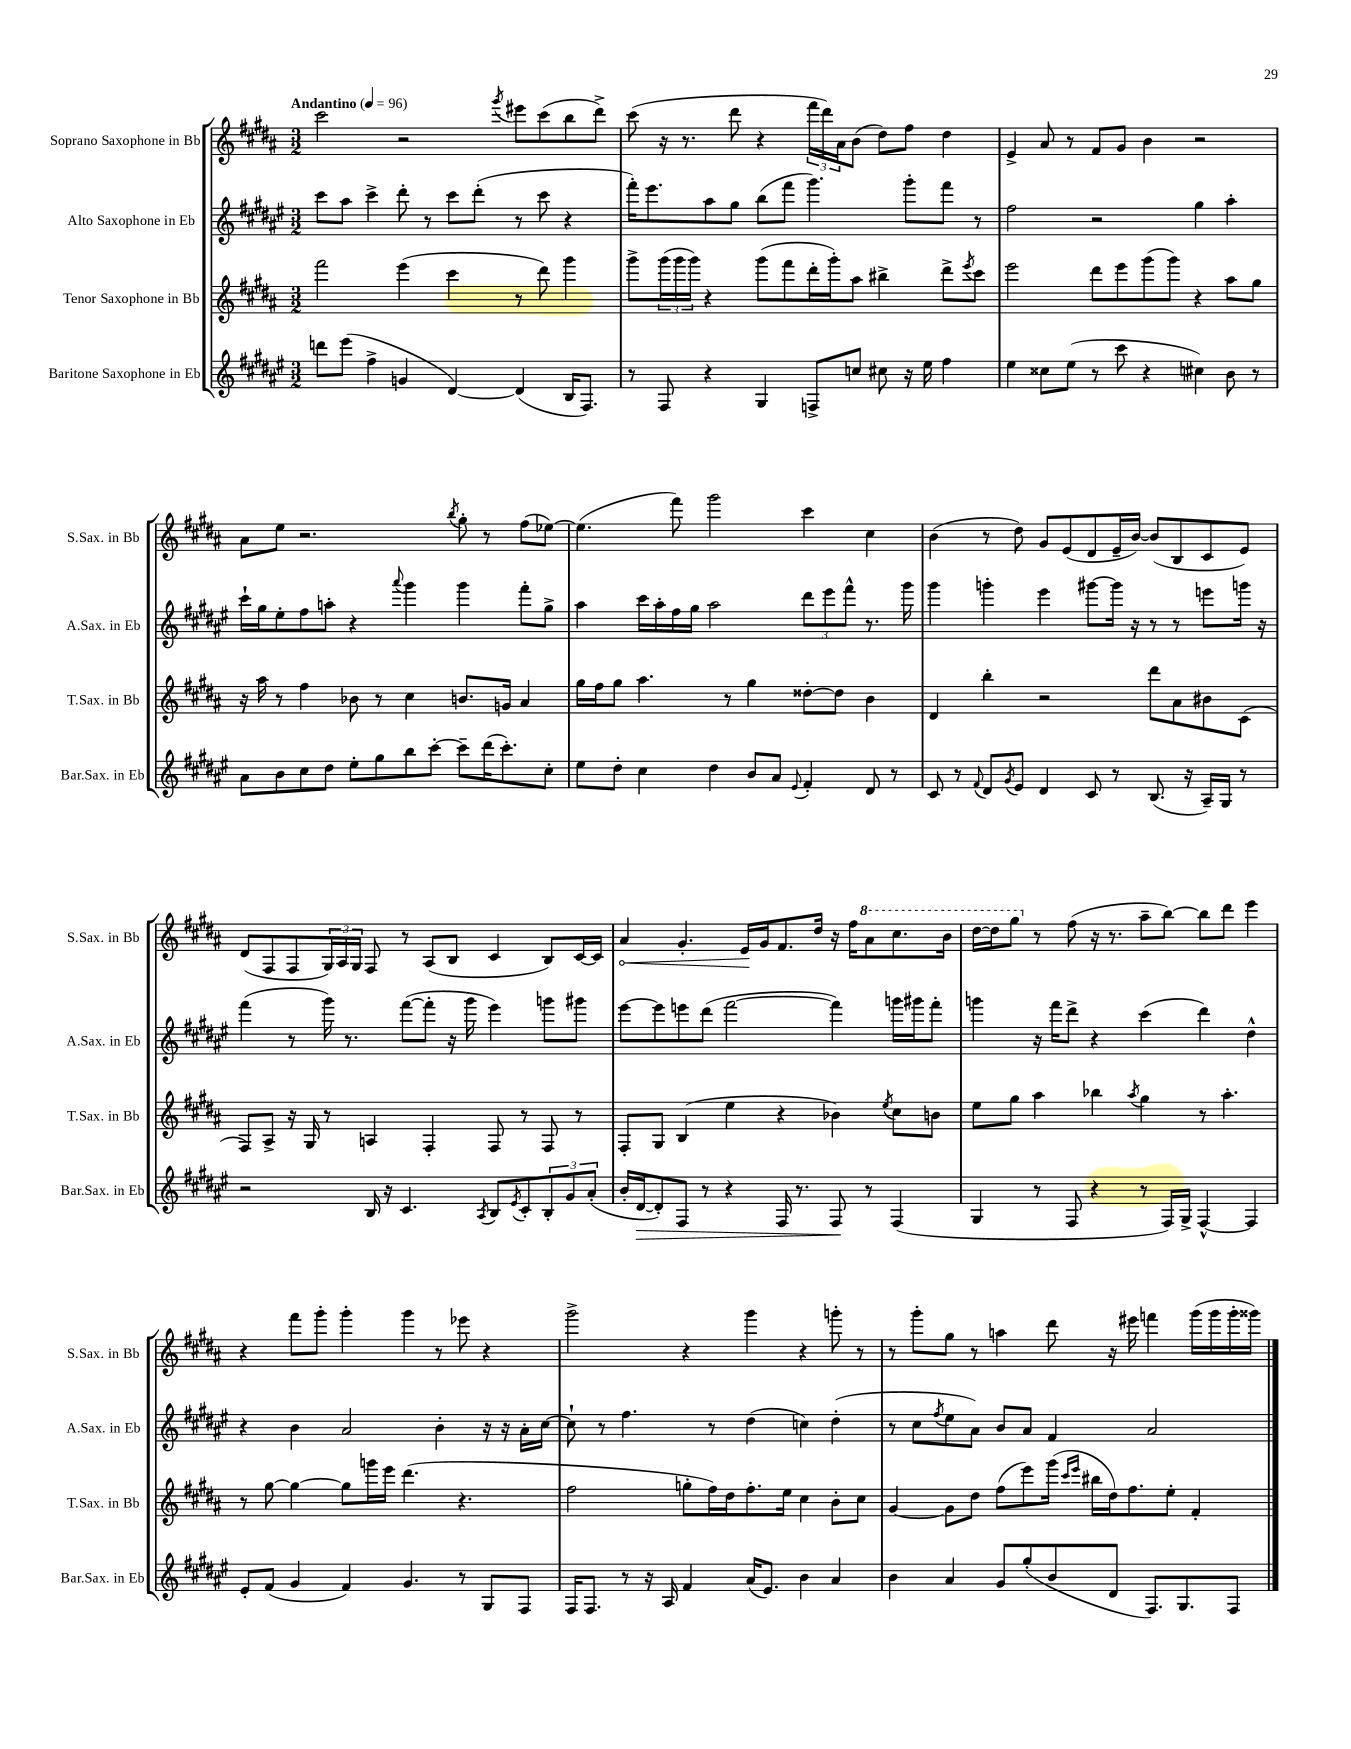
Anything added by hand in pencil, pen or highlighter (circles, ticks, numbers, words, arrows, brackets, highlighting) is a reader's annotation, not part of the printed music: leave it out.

**kern	**kern	**kern	**kern
*staff4	*staff3	*staff2	*staff1
*clefG2	*clefG2	*clefG2	*clefG2
*k[f#c#g#d#a#e#]	*k[f#c#g#d#a#]	*k[f#c#g#d#a#e#]	*k[f#c#g#d#a#]
*M3/2	*M3/2	*M3/2	*M3/2
*MM96	*MM96	*MM96	*MM96
8ddd	2fff#	8ccc#	2ccc#
(8eee#	.	8aa#	.
4ff#^	.	4ccc#^	.
4g	(4eee	8ddd#'	2r
.	.	8r	.
[4d#)	4ccc#	8ccc#	.
.	.	(8ddd#'	.
.	.	.	8qggg#
(4d#]	8r	8r	8eee#
.	8ddd#)	8ccc#	(8ccc#
16B	4ggg#	4r	8bb
8.F#)	.	.	.
.	.	.	8ddd#^)
=	=	=	=
8r	8ggg#^	16fff#')	(8ccc#
.	.	8.eee#	.
8F#	(24ggg#	.	16r
.	24ggg#	.	.
.	.	.	8.r
.	24ggg#)	.	.
4r	4r	8aa#	.
.	.	8gg#	8ddd#
4G#	(8ggg#	(8bb	4r
.	8fff#	8fff#	.
8F^	16ddd#'	4.ggg#)	24fff#
.	.	.	24ddd#)
.	16ggg#')	.	.
.	.	.	24a#
8cc	8aa#	.	(8b
8cc#	4bb#^	.	8dd#)
16r	.	8ggg#'	8ff#
16ee#	.	.	.
4ff#	8ddd#^	8fff#	4dd#
.	8qeee	.	.
.	8ccc#	8r	.
=	=	=	=
4ee#	2eee	2ff#	4e^
8cc##	.	.	8a#
(8ee#	.	.	8r
8r	8ddd#	2r	8f#
8ccc#	8eee	.	8g#
4r	(8ggg#	.	4b
.	8ggg#)	.	.
4cc#)	4r	4gg#	2r
8b	8aa#	4aa#'	.
8r	8gg#	.	.
=	=	=	=
8a#	16r	16ccc#`	8a#
.	16aa#	16gg#	.
8b	8r	8ee#'	8ee
8cc#	4ff#	8ff#	2.r
8dd#	.	8aa'	.
8ee#'	8b-	4r	.
8gg#	8r	.	.
.	.	8qqaaa#	.
8bb	4cc#	4ggg#	.
[8ccc#'	.	.	.
.	.	.	8qbb
8ccc#~]	8.b	4ggg#	8gg#'
(16ddd#	.	.	8r
8.ccc#')	16g	.	.
.	4a#	8fff#'	(8ff#
8cc#'	.	8gg#^	[8ee-)
=	=	=	=
8ee#	16gg#	4aa#	(4.ee-]
.	16ff#	.	.
8dd#'	8gg#	.	.
4cc#	4.aa#	16ccc#	.
.	.	16aa#'	.
.	.	16ff#	8fff#)
.	.	16gg#	.
4dd#	.	2aa#	2ggg#
.	8r	.	.
8b	4gg#	.	.
8a#	.	.	.
8qqe#	.	.	.
4f#'	[8dd##'	12ddd#	4ccc#
.	.	12eee#	.
.	8dd##]	.	.
.	.	12fff#^^	.
8d#	4b	8.r	4cc#
8r	.	.	.
.	.	16ggg#	.
=	=	=	=
8c#	4d#	4ggg#	(4b
8r	.	.	.
8qqf#	.	.	.
8d#	4bb'	4ggg'	8r
8qg#	.	.	.
8e#	.	.	8dd#)
4d#	2r	4eee#	8g#
.	.	.	(8e
8c#	.	[8ggg#	8d#
8r	.	16ggg#]	16e~
.	.	16r	[16b)
(8.B	8ddd#	8r	(8b]
.	8a#	8r	8B
16r	.	.	.
16A#~)	8b#	8eee	8c#
16G#	.	.	.
8r	(8c#	16ggg	8e)
.	.	16r	.
=	=	=	=
2r	8F#)	(4fff#	(8d#
.	8A#^	.	8F#
.	16r	8r	8F#
.	16G#	.	.
.	8r	16ggg#)	24G#)
.	.	.	24A#
.	.	8.r	.
.	.	.	24G#
16B	4A	.	8F#
16r	.	.	.
4.c#	.	([8fff#	8r
.	4F#'	8fff#']	(8A#
.	.	16r	8B
.	.	16ggg#	.
8qA#	.	.	.
8B	8F#	4eee#)	4c#
8qe#	.	.	.
8c#'	8r	.	.
12B'	8F#	8ggg	8B)
12g#	.	.	.
.	8r	8ggg#	[16c#
(12a#'	.	.	.
.	.	.	16c#]
=	=	=	=
16b'	8F#'	[8eee#	4a#
[16d#	.	.	.
8d#'])	8G#	8eee#]	.
8F#	(4B	8eee	4.g#'
8r	.	(8ddd#	.
4r	4ee	[2fff#	.
.	.	.	16e
.	.	.	16g#
16F#	4r	.	8.f#
8.r	.	.	.
.	.	.	16dd#
8F#	4b-)	4fff#])	16r
.	.	.	16ff#
8r	.	.	8aa#
.	8qee	.	.
(4F#	8cc#	16ggg	8.ccc#
.	.	16ggg#	.
.	8b	8fff#'	.
.	.	.	16bb
=	=	=	=
4G#	8ee	4ggg	[16ddd#
.	.	.	16ddd#]
.	8gg#	.	8ggg#
8r	4aa#	16r	8r
.	.	16fff#	.
8F#	.	8ddd#^	(8ff#
4r	4bb-	4r	16r
.	.	.	8.r
.	8qaa#	.	.
8r	4gg#	(4ccc#	8aa#~
16F#)	.	.	[8bb)
16G#^	.	.	.
[4F#^^	8r	4ddd#)	8bb]
.	4.aa#'	.	8ddd#
4F#]	.	4dd#^^	4eee
=	=	=	=
8e#'	8r	4r	4r
(8f#	[8gg#	.	.
4g#	4gg#_	4b	8fff#
.	.	.	8ggg#'
4f#)	8gg#]	2a#	4ggg#'
.	16ggg	.	.
.	16eee	.	.
4.g#	(4.ddd#	.	4ggg#
.	.	4b'	8r
8r	4.r	.	8eee-
8G#	.	16r	4r
.	.	16r	.
8F#	.	16a#'	.
.	.	[16cc#	.
=	=	=	=
16F#	2ff#	8cc#`]	2ggg#^
8.F#	.	.	.
.	.	8r	.
8r	.	4.ff#	.
16r	.	.	.
16A#	.	.	.
4f#	8gg'	.	4r
.	16ff#)	8r	.
.	16dd#	.	.
(16a#	8.ff#'	(4dd#	4ggg#
8.e#)	.	.	.
.	16ee	.	.
4b	4cc#	4cc)	4r
4a#	8b'	(4dd#'	8ggg'
.	8cc#	.	8r
=	=	=	=
4b	[4g#	8r	8r
.	.	8cc#	8ggg#'
.	.	8qff#	.
4a#	8g#]	8ee#	8gg#
.	8dd#	8a#)	8r
8g#	(8ff#	8b	4aa
(8gg#'	8eee)	8a#	.
8b	(16ggg#	4f#	8ddd#
.	16qqccc#	.	.
.	16qqeee	.	.
.	16bb#	.	.
8d#	16dd#)	.	16r
.	8.ff#	.	16eee#
8.F#)	.	2a#	4fff
.	8ee'	.	.
8.G#	.	.	.
.	4f#'	.	(16ggg#
.	.	.	16ggg#
8F#	.	.	16ggg#'
.	.	.	16ggg##)
==	==	==	==
*-	*-	*-	*-
